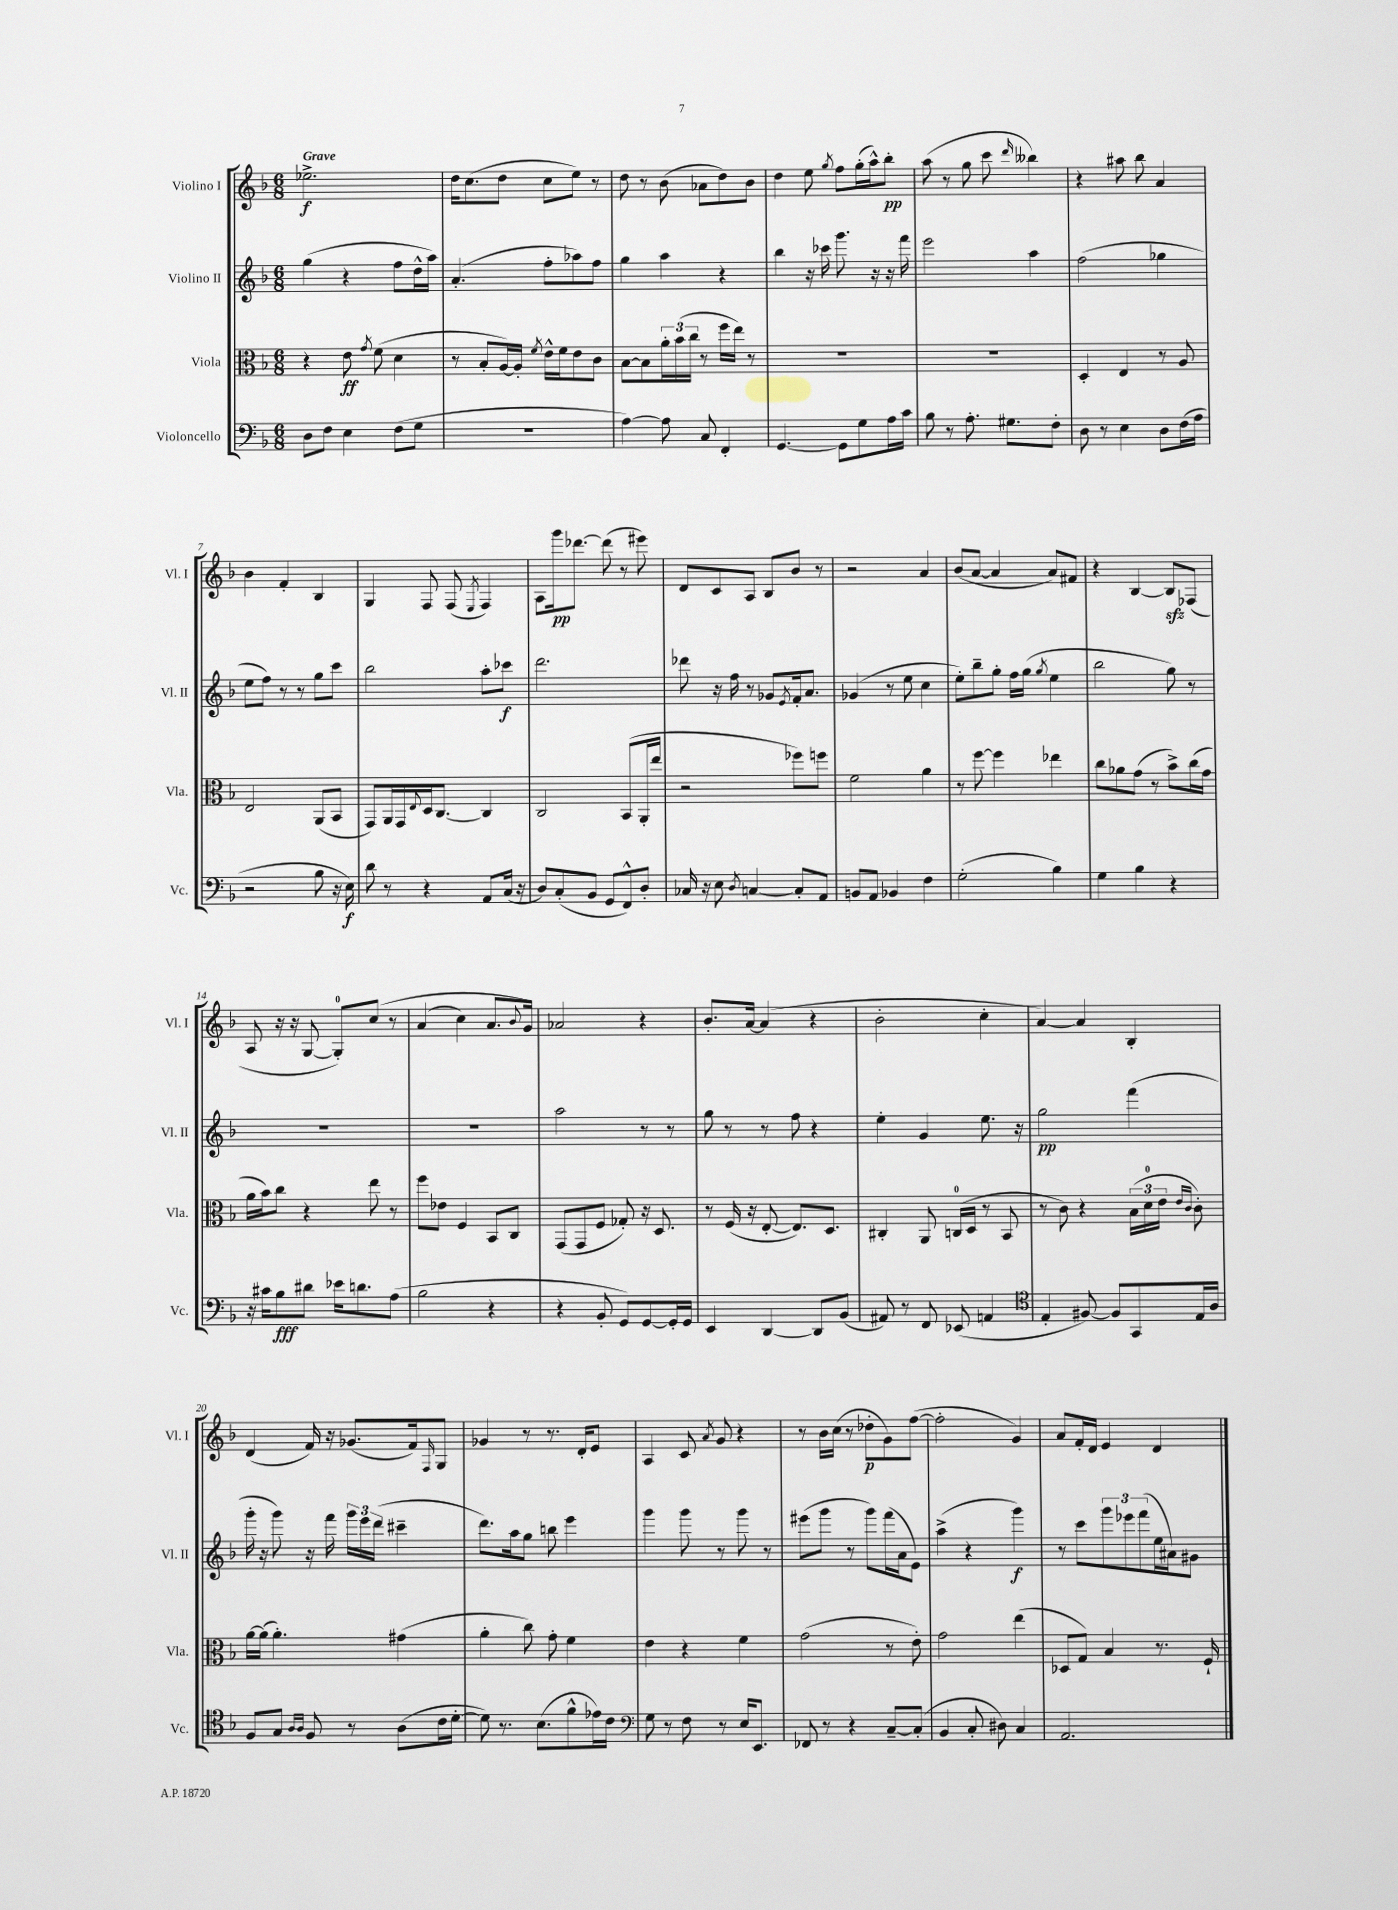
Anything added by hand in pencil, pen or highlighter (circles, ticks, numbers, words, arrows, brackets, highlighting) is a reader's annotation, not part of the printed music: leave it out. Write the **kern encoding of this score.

**kern	**dynam	**kern	**dynam	**kern	**dynam	**kern	**dynam
*part4	*part4	*part3	*part3	*part2	*part2	*part1	*part1
*staff4	*staff4	*staff3	*staff3	*staff2	*staff2	*staff1	*staff1
*I"Violoncello	*	*I"Viola	*	*I"Violino II	*	*I"Violino I	*
*I'Vc.	*	*I'Vla.	*	*I'Vl. II	*	*I'Vl. I	*
*clefF4	*	*clefC3	*	*clefG2	*	*clefG2	*
*k[b-]	*	*k[b-]	*	*k[b-]	*	*k[b-]	*
*M6/8	*	*M6/8	*	*M6/8	*	*M6/8	*
=1	=1	=1	=1	=1	=1	=1	=1
!	!	!	!	!	!	!LO:TX:a:B:t=Grave	!
8D\L	.	4r	.	(4gg\	.	2.ee-X^\	f
8F\J	.	.	.	.	.	.	.
4E\	.	8e\	ff	4r	.	.	.
.	.	8qg/	.	.	.	.	.
.	.	(8f\	.	.	.	.	.
(8F\L	.	4d\	.	8ff\L	.	.	.
8G\J	.	.	.	16dd^^\L	.	.	.
.	.	.	.	16aa\JJ)	.	.	.
=2	=2	=2	=2	=2	=2	=2	=2
2.r	.	8r	.	(4.a'/	.	16dd\KL	.
.	.	.	.	.	.	(8.cc\	.
.	.	8B-'/L	.	.	.	.	.
.	.	[16A/L)	.	.	.	8dd\J	.
.	.	16A'/JJ]	.	.	.	.	.
.	.	8qf/	.	.	.	.	.
.	.	16e^^\LL	.	8ff'\L	.	8cc\L	.
.	.	16f\J	.	.	.	.	.
.	.	8e\	.	8aa-X\)	.	8ee\J)	.
.	.	8c\J	.	8ff\J	.	8r	.
=3	=3	=3	=3	=3	=3	=3	=3
[4A\)	.	[8B-\L	.	4gg\	.	8dd\	.
.	.	8B-\]	.	.	.	8r	.
8A\]	.	24a'\L	.	4aa\	.	(8b-\	.
.	.	(24b-\	.	.	.	.	.
.	.	24cc\JJ	.	.	.	.	.
8C/	.	8r	.	.	.	8a-X\L	.
4FF'/	.	16ff\LL	.	4r	.	8dd\)	.
.	.	16ee\JJ)	.	.	.	.	.
.	.	8r	.	.	.	8b-\J	.
=4	=4	=4	=4	=4	=4	=4	=4
[4.GG/	.	2.r	.	4bb-\	.	4dd\	.
.	.	.	.	16r	.	8ee\	.
.	.	.	.	16ccc-X\	.	.	.
.	.	.	.	.	.	8qgg/	.
8GG\L]	.	.	.	8.ggg\	.	8ff\L	.
8G\	.	.	.	.	.	(16gg'\L	.
.	.	.	.	16r	.	16aa^^\J)	.
16A\L	.	.	.	16r	.	8bb-'\J	pp
16c\JJ	.	.	.	16fff\	.	.	.
=5	=5	=5	=5	=5	=5	=5	=5
8B-\	.	2.r	.	2eee\	.	(8aa\	.
8r	.	.	.	.	.	8r	.
8.A'\	.	.	.	.	.	8gg\	.
.	.	.	.	.	.	8ccc\	.
8.G#X\L	.	.	.	.	.	.	.
.	.	.	.	.	.	16qqddd/	.
.	.	.	.	4aa\	.	4bb--X\)	.
8F'\J	.	.	.	.	.	.	.
=6	=6	=6	=6	=6	=6	=6	=6
8D\	.	4D'/	.	(2ff\	.	4r	.
8r	.	.	.	.	.	.	.
4E\	.	4E/	.	.	.	8aa#X\	.
.	.	.	.	.	.	8bb-\	.
8D\L	.	8r	.	4gg-X\	.	4a/	.
(16F\L	.	8A/	.	.	.	.	.
16A\JJ	.	.	.	.	.	.	.
!!LO:LB:g=z
=7	=7	=7	=7	=7	=7	=7	=7
2r	.	2E/	.	8ee\L	.	4b-\	.
.	.	.	.	8ff\J)	.	.	.
.	.	.	.	8r	.	4f'/	.
.	.	.	.	8r	.	.	.
8B-\	.	(8AA/L	.	8gg\L	.	4B-/	.
16r	.	8BB-/J	.	8ccc\J	.	.	.
16E\)	f	.	.	.	.	.	.
=8	=8	=8	=8	=8	=8	=8	=8
8d\	.	8GG/L)	.	2bb-\	.	4G/	.
8r	.	16AA/L	.	.	.	.	.
.	.	16GG/	.	.	.	.	.
.	.	8qqE/	.	.	.	.	.
4r	.	16D/J	.	.	.	8F/	.
.	.	[8.C/J	.	.	.	.	.
.	.	.	.	.	.	(8F/	.
.	.	.	.	.	.	8qE/	.
8AA/L	.	4C/]	.	8aa'\L	.	4F/)	.
(16C/Jk	.	.	.	8ccc-X\J	f	.	.
16r	.	.	.	.	.	.	.
=9	=9	=9	=9	=9	=9	=9	=9
8D/L)	.	2C/	.	2.ddd\	.	8A\L	.
(8C'/	.	.	.	.	.	16ggg\k	pp
.	.	.	.	.	.	[8.ddd-X\J	.
8BB-/J	.	.	.	.	.	.	.
8GG/L	.	.	.	.	.	(8ddd-\]	.
8FF^^/)	.	(8BB-/L	.	.	.	8r	.
8D'/J	.	16AA'/L	.	.	.	8eee#X\)	.
.	.	16ee/JJ	.	.	.	.	.
=10	=10	=10	=10	=10	=10	=10	=10
16C-X/	.	2r	.	8ddd-X\	.	8d/L	.
16r	.	.	.	.	.	.	.
8E\	.	.	.	16r	.	8c/	.
.	.	.	.	16ff\	.	.	.
8qD/	.	.	.	.	.	.	.
[4Cn/	.	.	.	8r	.	8A/J	.
.	.	.	.	8g-X/L	.	8B-/L	.
.	.	.	.	8qe/	.	.	.
8C'/L]	.	8ff-X\L)	.	16f'/k	.	8b-/J	.
.	.	.	.	8.a/J	.	.	.
8AA/J	.	8ffn\J	.	.	.	8r	.
=11	=11	=11	=11	=11	=11	=11	=11
8BBn/L	.	2f\	.	(4g-X/	.	2r	.
8AA/J	.	.	.	.	.	.	.
4BB-X/	.	.	.	8r	.	.	.
.	.	.	.	8ee\	.	.	.
4F\	.	4a\	.	4cc\	.	4a/	.
=12	=12	=12	=12	=12	=12	=12	=12
(2G'\	.	8r	.	8ee'\L)	.	(8b-/L	.
.	.	[8ff\	.	8bb-~\	.	[8a/J	.
.	.	4ff\]	.	8gg'\J	.	4a/]	.
.	.	.	.	16ff\LL	.	.	.
.	.	.	.	(16gg\JJ	.	.	.
.	.	.	.	8qgg/	.	.	.
4B-\)	.	4ee-X\	.	4ee\	.	8a/L)	.
.	.	.	.	.	.	8f#X/J	.
=13	=13	=13	=13	=13	=13	=13	=13
4G\	.	8cc\L	.	2bb-\	.	4r	.
.	.	8a-X\	.	.	.	.	.
4B-\	.	(8g\J	.	.	.	[4B-/	.
.	.	8r	.	.	.	.	.
4r	.	8b-^\L)	.	8gg\)	.	8B-zz/L]	.
.	.	(16cc\L	.	8r	.	(8F-X/J	.
.	.	16g\JJ	.	.	.	.	.
!!LO:LB:g=z
=14	=14	=14	=14	=14	=14	=14	=14
16r	.	16a\LL	.	2.r	.	8A/	.
16c#X\KL	.	16b-\J)	.	.	.	.	.
8B-\	fff	8cc\J	.	.	.	16r	.
.	.	.	.	.	.	16r	.
8d#X\J	.	4r	.	.	.	[8G/	.
16e-X\KL	.	.	.	.	.	8G'/L])	.
8.dn\	.	.	.	.	.	.	.
.	.	8ee\	.	.	.	(8cc/J	.
(8A\J	.	8r	.	.	.	8r	.
=15	=15	=15	=15	=15	=15	=15	=15
2B-\	.	8ff\L	.	2.r	.	(4a/	.
.	.	8e-X\J	.	.	.	.	.
.	.	4F/	.	.	.	4cc\)	.
4r	.	8BB-/L	.	.	.	8.a/L	.
.	.	8C/J	.	.	.	.	.
.	.	.	.	.	.	8qqb-/	.
.	.	.	.	.	.	16g/Jk)	.
=16	=16	=16	=16	=16	=16	=16	=16
4r	.	(8GG/L	.	2aa\	.	2a-X/	.
.	.	8GG/	.	.	.	.	.
8BB-'/	.	8F/J	.	.	.	.	.
8GG/L)	.	8G-X'/)	.	.	.	.	.
[8GG/	.	16r	.	8r	.	4r	.
.	.	8.D/	.	.	.	.	.
16GG'/L]	.	.	.	8r	.	.	.
16GG/JJ	.	.	.	.	.	.	.
=17	=17	=17	=17	=17	=17	=17	=17
4EE/	.	8r	.	8gg\	.	8.b-'/L	.
.	.	(16F/	.	8r	.	.	.
.	.	16r	.	.	.	[16a/Jk	.
[4DD/	.	[8E'/	.	8r	.	(4a/]	.
.	.	8.E/L])	.	8ff\	.	.	.
8DD/L]	.	.	.	4r	.	4r	.
.	.	8.D/J	.	.	.	.	.
(8BB-/J	.	.	.	.	.	.	.
=18	=18	=18	=18	=18	=18	=18	=18
8AA#X/)	.	4C#X'/	.	4ee'\	.	2b-'\	.
8r	.	.	.	.	.	.	.
8FF/	.	8AA/	.	4g/	.	.	.
(8EE-X/	.	(16Cn/LL	.	.	.	.	.
.	.	16D/JJ	.	.	.	.	.
4AAn/	.	8r	.	8.ee\	.	4cc'\	.
.	.	8BB-/	.	.	.	.	.
.	.	.	.	16r	.	.	.
=19	=19	=19	=19	=19	=19	=19	=19
*clefC4	*	*	*	*	*	*	*
4E'/	.	8r	.	2gg\	pp	[4a/)	.
.	.	8c\)	.	.	.	.	.
[8F#X/)	.	4r	.	.	.	4a/]	.
8F#/L]	.	.	.	.	.	.	.
8GG/	.	(24B-\LL	.	(4fff\	.	4B-'/	.
.	.	24d\	.	.	.	.	.
.	.	24e\JJ	.	.	.	.	.
.	.	16qqe/LL	.	.	.	.	.
.	.	16qqc/JJ	.	.	.	.	.
16E/L	.	8c'\)	.	.	.	.	.
16A/JJ	.	.	.	.	.	.	.
!!LO:LB:g=z
=20	=20	=20	=20	=20	=20	=20	=20
8F/L	.	[16a\LL	.	16ggg'\	.	(4d/	.
.	.	(16a\JJ]	.	16r	.	.	.
8G/J	.	4.a'\)	.	8ggg\)	.	.	.
16qqA/LL	.	.	.	.	.	.	.
16qqA/JJ	.	.	.	.	.	.	.
8F/	.	.	.	16r	.	16f/)	.
.	.	.	.	16fff\	.	16r	.
8r	.	.	.	24ggg\LL	.	(8.g-X/L	.
.	.	.	.	24eee\	.	.	.
.	.	.	.	(24ddd\JJ	.	.	.
(8A\L	.	(4g#X\	.	4ccc#X~\	.	.	.
.	.	.	.	.	.	16f/k)	.
.	.	.	.	.	.	16qqF/	.
16c\L	.	.	.	.	.	8G/J	.
[16d'\JJ	.	.	.	.	.	.	.
=21	=21	=21	=21	=21	=21	=21	=21
8d\])	.	4a'\	.	8.ddd\L)	.	4g-X/	.
8.r	.	.	.	.	.	.	.
.	.	.	.	16aa\k	.	.	.
.	.	8cc\)	.	8gg\J	.	8r	.
(8.B-\L	.	.	.	.	.	.	.
.	.	8g'\	.	8bbn\	.	8.r	.
8f^^\	.	4f\	.	4eee\	.	.	.
.	.	.	.	.	.	16d'/KL	.
16e-X\L)	.	.	.	.	.	8e/J	.
16c\JJ	.	.	.	.	.	.	.
=22	=22	=22	=22	=22	=22	=22	=22
*clefF4	*	*	*	*	*	*	*
8G\	.	4e\	.	4ggg\	.	4A/	.
8r	.	.	.	.	.	.	.
8F\	.	4r	.	8ggg\	.	8c/	.
.	.	.	.	.	.	8qa/	.
8r	.	.	.	8r	.	8g/	.
16E/KL	.	4f\	.	8ggg\	.	4r	.
8.EE/J	.	.	.	.	.	.	.
.	.	.	.	8r	.	.	.
=23	=23	=23	=23	=23	=23	=23	=23
8FF-X/	.	(2g\	.	(8eee#X\L	.	8r	.
8r	.	.	.	8ggg\J	.	16b-\LL	.
.	.	.	.	.	.	(16cc\JJ	.
4r	.	.	.	8r	.	8r	.
.	.	.	.	8ggg\L)	.	8dd-X'\L	p
[8C~/L	.	8r	.	(16fff\L	.	8g\)	.
.	.	.	.	16a\J	.	.	.
(8C'/J]	.	8e'\)	.	8e\J)	.	([8ff\J	.
=24	=24	=24	=24	=24	=24	=24	=24
4BB-/	.	2g\	.	(4aa^\	.	2ff'\]	.
8C'/	.	.	.	4r	.	.	.
8D#X\)	.	.	.	.	.	.	.
4C/	.	(4ee\	.	4ggg\)	f	4g/)	.
=25	=25	=25	=25	=25	=25	=25	=25
2.AA/	.	8D-X/L	.	8r	.	8a/L	.
.	.	8G/J)	.	8ccc\L	.	16f'/L	.
.	.	.	.	.	.	16d/JJ	.
.	.	4B-/	.	12ggg\	.	4e/	.
.	.	.	.	12eee-X\	.	.	.
.	.	.	.	(12fff\	.	.	.
.	.	8.r	.	16ee\L	.	4d/	.
.	.	.	.	16a#X\J)	.	.	.
.	.	.	.	8g#X\J	.	.	.
.	.	16F`/	.	.	.	.	.
==	==	==	==	==	==	==	==
*-	*-	*-	*-	*-	*-	*-	*-
